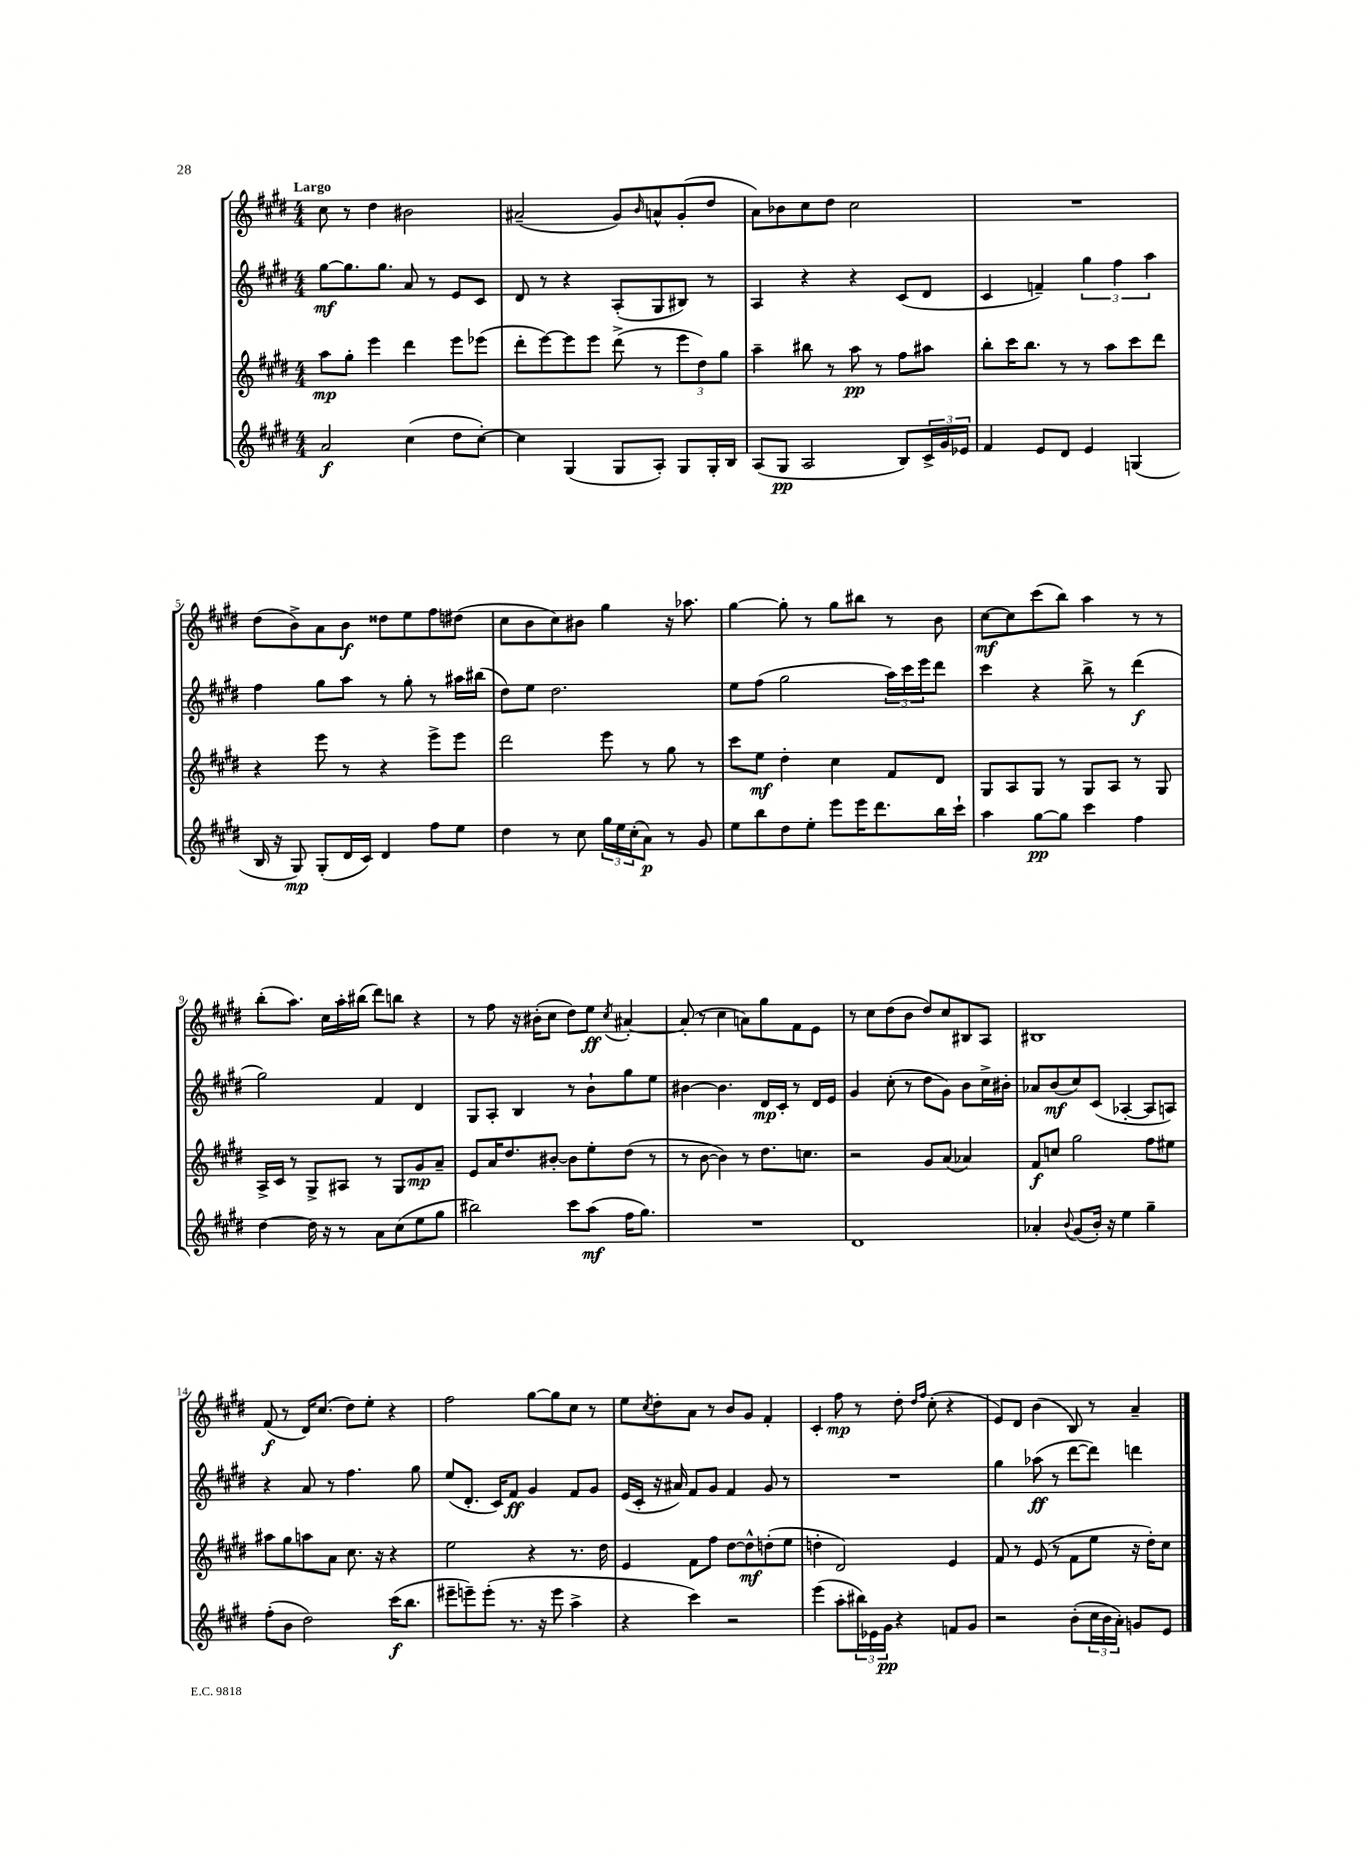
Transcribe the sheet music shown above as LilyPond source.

<<
\new StaffGroup <<
\new Staff = "s0" {
    \clef treble \key e \major \numericTimeSignature \time 4/4 \tempo "Largo"
    cis''8 r8 dis''4 bis'2 |
    ais'2--( gis'8) \grace { b'16 } a'8-^ gis'8-.( dis''8 |
    a'8) bes'8 cis''8 dis''8 cis''2 |
    R1 |
    dis''8( b'8->) a'8 b'8\f disis''8 e''8 fis''8 dis''8( |
    cis''8 b'8 cis''8) bis'8 gis''4 r16 aes''8. |
    gis''4~ gis''8-. r8 gis''8 bis''8 r8 b'8 |
    cis''8~\mf cis''8 cis'''8( b''8) a''4 r8 r8 |
    b''8-.( a''8.) cis''16 a''16-. bis''16( dis'''8) b''8 r4 |
    r8 fis''8 r16 bis'16-.( cis''8 dis''8) e''8\ff \acciaccatura { cis''8 } ais'4~-. |
    ais'8-.( r8 cis''4 a'8) gis''8 fis'8 e'8 |
    r8 cis''8 dis''8( b'8 dis''8) cis''8 bis8 a8 |
    bis1 |
    fis'8\f( r8 dis'16) cis''8.( dis''8) e''8-. r4 |
    fis''2 gis''8~ gis''8 cis''8 r8 |
    e''8 \acciaccatura { cis''8 } dis''8-. a'8 r8 b'8 gis'8 fis'4-. |
    cis'4-. fis''8\mp r8 dis''8-. \grace { dis''16 fis''16 } cis''8-.( r4 |
    e'8) dis'8 b'4( b8) r8 a'4-- \bar "|." |
}
\new Staff = "s1" {
    \clef treble \key e \major \numericTimeSignature \time 4/4
    gis''8~\mf gis''8. gis''8. a'8 r8 e'8 cis'8 |
    dis'8 r8 r4 a8-.( gis8 bis8) r8 |
    a4 r4 r4 cis'8( dis'8 |
    cis'4 f'4--) \tuplet 3/2 { gis''4 fis''4 a''4 } |
    fis''4 gis''8 a''8 r8 gis''8-. r8 ais''16 bis''16( |
    dis''8) e''8 dis''2. |
    e''8 fis''8( gis''2 \tuplet 3/2 { a''16) cis'''16 e'''16 } dis'''8 |
    cis'''4 r4 b''8-> r8 dis'''4\f( |
    gis''2) fis'4 dis'4 |
    gis8 a8-. b4 r8 b'8-! gis''8 e''8 |
    bis'4~ bis'4. dis'16\mp cis'16-. r8 dis'16 e'16 |
    gis'4 cis''8-.( r8 dis''8 gis'8) b'8 cis''16-> bis'16-. |
    aes'8 b'8\mf( cis''8) cis'8( aes4~-. aes8 a8) |
    r4 a'8 r8 fis''4. gis''8 |
    e''8( dis'8.-. cis'16) fis'8\ff gis'4 fis'8 gis'8 |
    e'16( cis'16-. r16 ais'16) fis'8 gis'8 fis'4 gis'8 r8 |
    R1 |
    gis''4 aes''8\ff( r8 dis'''8~ dis'''8) d'''4 \bar "|." |
}
\new Staff = "s2" {
    \clef treble \key e \major \numericTimeSignature \time 4/4
    a''8\mp gis''8-. e'''4 dis'''4 e'''8 ees'''8( |
    dis'''8-. e'''8~) e'''8 e'''8 dis'''8->( r8 \tuplet 3/2 { e'''8 dis''8) gis''8 } |
    a''4-- bis''8 r8 a''8\pp r8 fis''8 ais''8 |
    b''8-. cis'''16 b''8. r8 r8 a''8 cis'''8 dis'''8 |
    r4 e'''8 r8 r4 e'''8-> e'''8 |
    dis'''2 e'''8 r8 gis''8 r8 |
    cis'''8 e''8\mf dis''4-. cis''4 fis'8 dis'8 |
    gis8 a8 gis8 r8 gis8 a8 r8 gis8 |
    a16-> cis'16 r8 gis8-> ais8 r8 gis8 gis'8\mp a'8-- |
    e'8 a'16 dis''8. bis'8~-. bis'8 e''8-. dis''8( r8 |
    r8 b'8~ b'4) r8 dis''8. c''8. |
    r2 gis'8 a'8( aes'4) |
    fis'8\f c''8 gis''2 fis''8 eis''8 |
    ais''8 gis''8 a''8 a'8 cis''8. r16 r4 |
    e''2 r4 r8. dis''16 |
    e'4 fis'8 fis''8 dis''8~ dis''8-^\mf d''8-.( e''8 |
    d''4-. dis'2) e'4 |
    fis'8 r8 e'8( r8 fis'8 e''8 r16 dis''16-.) cis''8 \bar "|." |
}
\new Staff = "s3" {
    \clef treble \key e \major \numericTimeSignature \time 4/4
    a'2\f cis''4( dis''8 cis''8~-.) |
    cis''4 gis4( gis8 a8-.) gis8 gis16-. b16 |
    a8( gis8\pp a2 b8) \tuplet 3/2 { cis'16-> gis'16 ees'16 } |
    fis'4 e'8 dis'8 e'4 g4( |
    b16 r16 gis8\mp) gis8-.( dis'16 cis'16) dis'4 fis''8 e''8 |
    dis''4 r8 cis''8 \tuplet 3/2 { gis''16 e''16 cis''16-.( } a'8\p) r8 gis'8 |
    e''8 b''8 dis''8 e''8-. e'''8 e'''16 dis'''8. b''16 cis'''16-! |
    a''4 gis''8~\pp gis''8 cis'''4 fis''4 |
    dis''4~ dis''16 r16 r8 a'8 cis''8( e''8 gis''8 |
    bis''2) cis'''8 a''8\mf( fis''16 gis''8.) |
    R1 |
    dis'1 |
    aes'4-. \appoggiatura { b'8 } gis'8( b'16-.) r16 e''4 gis''4-- |
    fis''8-.( b'8 dis''2) cis'''16\f( b''8. |
    eis'''8-- e'''8--) e'''8-.( r8. r16 e'''8 a''4-> |
    r4 cis'''4) r2 |
    e'''4( a''8-. \tuplet 3/2 { bis''16) ees'16 gis'16\pp } r4 f'8 gis'8 |
    r2 b'8-.( \tuplet 3/2 { cis''16 b'16 a'16-.) } g'8 e'8 \bar "|." |
}
>>
>>
